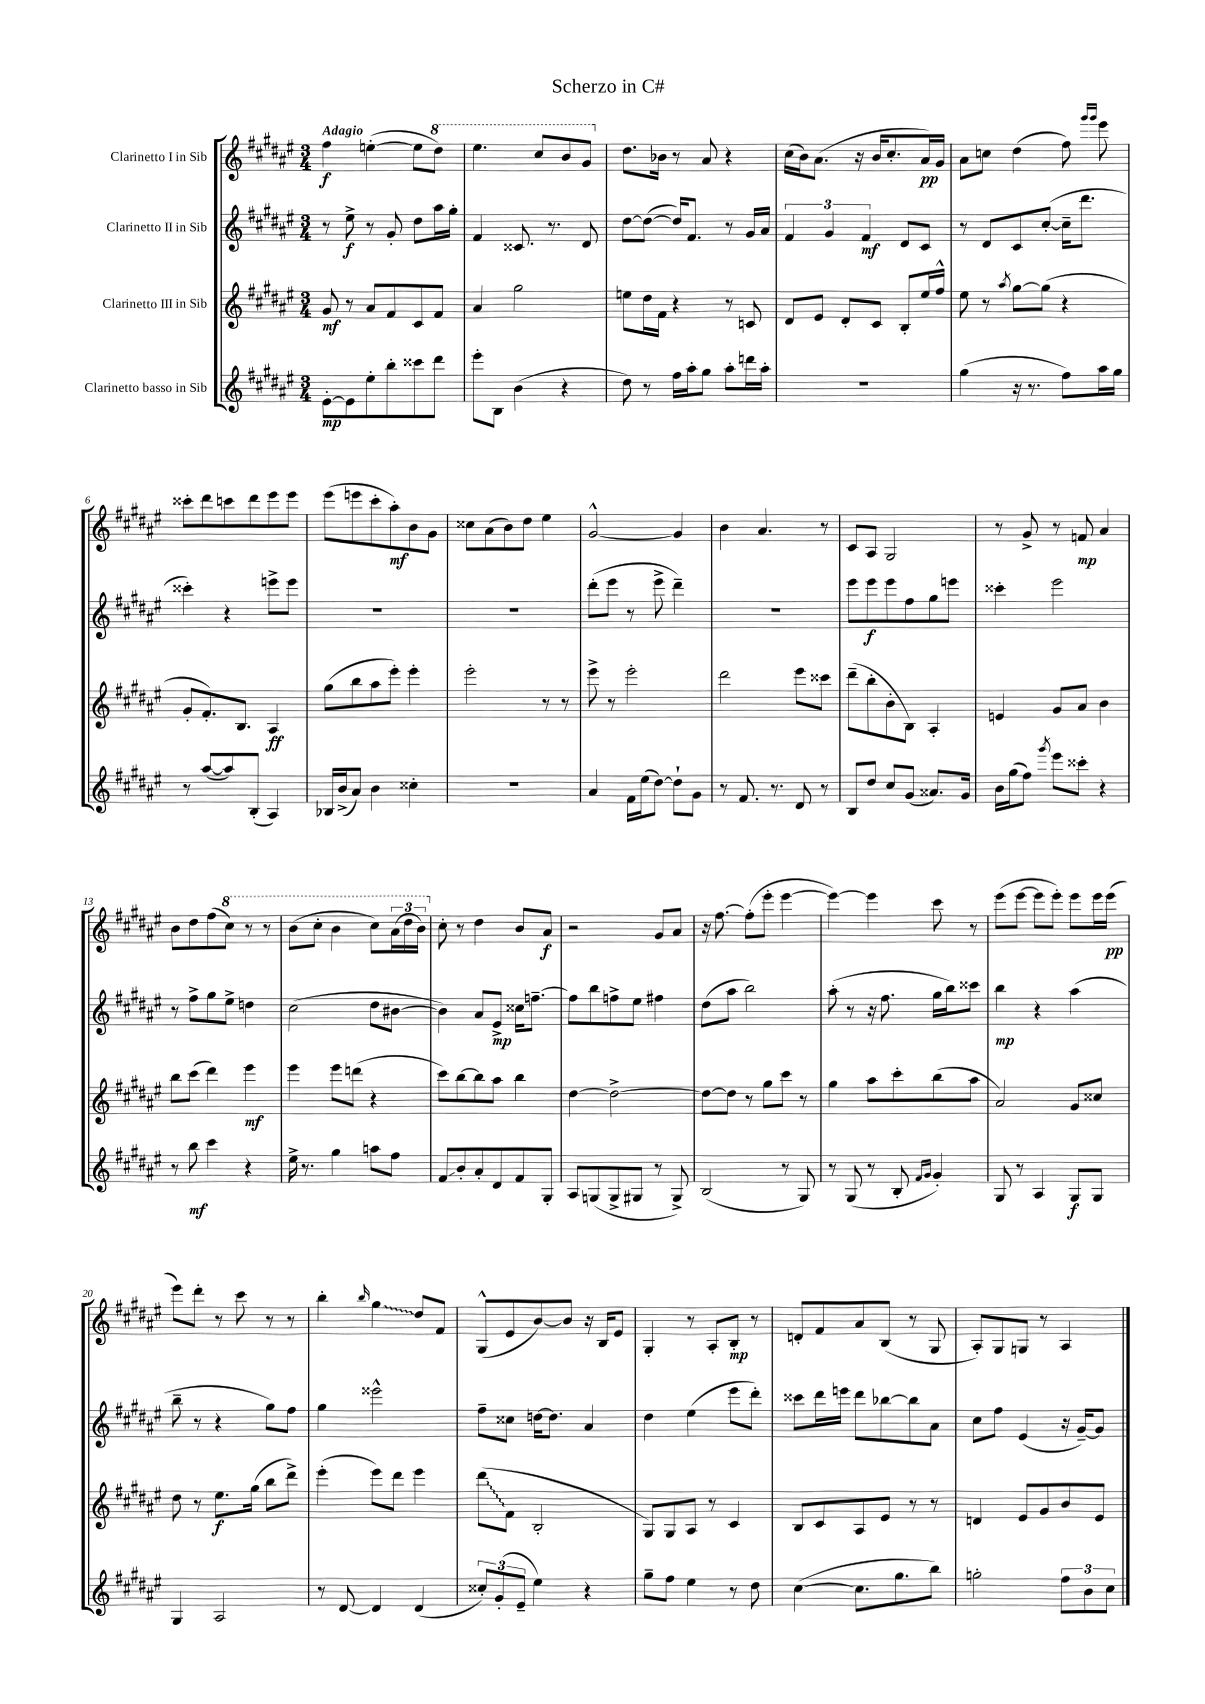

**kern	**kern	**kern	**kern
*staff4	*staff3	*staff2	*staff1
*clefG2	*clefG2	*clefG2	*clefG2
*k[f#c#g#d#a#e#]	*k[f#c#g#d#a#e#]	*k[f#c#g#d#a#e#]	*k[f#c#g#d#a#e#]
*M3/4	*M3/4	*M3/4	*M3/4
[8e#'\L	8g#/	8r	4ff#\
8e#\]	8r	8ee#^\	.
8ee#'\	8a#/L	8r	([4ee'\
8bb'\	8f#/	8g#'/	.
8ccc##\	8c#/	8dd#\L	8ee\]L
8ddd#\J	8f#/J	16aa#\L	8ddd#\J)
.	.	16gg#'\JJ	.
=	=	=	=
8eee#'\L	4a#/	4f#/	4.eee#\
8B\J	.	.	.
(4b\	2gg#\	8.c##/	.
.	.	.	8ccc#/L
.	.	8.r	.
4r	.	.	8bb/
.	.	8d#/	8gg#/J
=	=	=	=
8dd#\)	8ee\L	[8dd#\L	8.dd#\L
8r	16dd#\L	(8dd#\_J	.
.	16f#\JJ	.	16b-\Jk
16ff#\LL	4r	16dd#/]LK)	8r
16aa#'\J	.	8.f#/J	.
8gg#\J	.	.	8a#/
8aa#'\L	8r	8r	4r
16ddd\L	8c/	16g#/LL	.
16aa#'\JJ	.	16a#/JJ	.
=	=	=	=
2.r	8d#/L	6f#/	(16cc#\LL
.	.	.	16b\J)
.	8e#/J	.	(8.a#\J
.	.	6g#/	.
.	8d#'/L	.	.
.	.	.	16r
.	.	6f#/	.
.	8c#/J	.	16b/LK
.	.	.	8.cc#'/
.	8B'/L	8d#/L	.
.	16ee#/L	8c#/J	16a#/L)
.	16ff#^^/JJ	.	16g#/JJ
=	=	=	=
(4gg#\	8ee#\	8r	8a#\L
.	8r	8d#/L	8cc\J
.	8qaa#/	.	.
16r	[8gg#\L	8c#/	(4dd#\
8.r	.	.	.
.	(8gg#\]J	([8cc#'/J	.
8ff#\L)	4r	16cc#~\]LK	8ff#\)
.	.	8.ddd#\J	.
.	.	.	16qqggg#/LL
.	.	.	16qqggg#/JJ
16aa#\L	.	.	8eee#\
16gg#\JJ	.	.	.
=	=	=	=
8r	8g#'/L	4ccc##'\)	8ccc##'\L
([8aa#/L	8.f#'/)	.	8ddd#\
8aa#/])	.	4r	8ccc\
.	8.B/J	.	.
(8B'/J	.	.	8ddd#\
4A#/)	4A#/	8eee^\L	8eee#\
.	.	8eee\J	8eee#\J
=	=	=	=
16B-/LL	(8gg#\L	2.r	(8eee#\L
(16b^/J	.	.	.
8a#/J)	8bb\	.	8eee\
4b\	8aa#\	.	8ccc#'\
.	8eee#'\J)	.	8aa#'\)
4cc##'\	4eee#'\	.	8b\
.	.	.	8g#\J
=	=	=	=
2.r	2eee#'\	2.r	8cc##\L
.	.	.	(8a#\
.	.	.	8b\)
.	.	.	8dd#\J
.	8r	.	4ee#\
.	8r	.	.
=	=	=	=
4a#/	8eee#^\	(8ddd#'\L	[2g#^^/
.	8r	8eee#\J	.
16f#\LL	2eee#'\	8r	.
(16ee#\J	.	.	.
[8dd#\J)	.	8eee#^\	.
8dd#`\]L	.	4ddd#~\)	4g#/]
8g#\J	.	.	.
=	=	=	=
8r	2ddd#\	2.r	4b\
8.f#/	.	.	.
.	.	.	4.a#/
8.r	.	.	.
8d#/	8eee#\L	.	.
8r	8ccc##\J	.	8r
=	=	=	=
8B/L	(8ddd#~\L	8eee#\L	8c#/L
8dd#/J	8bb'\	8eee#\	8A#/J
8cc#/L	8b'\	8eee#\	2G#/
(8g#/J	8B\J)	8ff#\	.
8.a##/L)	4A#'/	8gg#\	.
.	.	8eee\J	.
16g#/Jk	.	.	.
=	=	=	=
16b\LL	4e/	4ccc##'\	8r
(16gg#\J	.	.	.
8ff#\J)	.	.	8g#^/
8qggg#/	.	.	.
8eee#\L	8g#/L	2eee#\	8r
8ccc##'\J	8a#/J	.	8f/
4r	4b\	.	4a#/
=	=	=	=
8r	8bb\L	8r	8b\L
8bb\	(8ccc#\J	8ff#^\L	8dd#\
4ccc#\	4ddd#\)	8gg#\	(8ff#\
.	.	8ee#^\J	8ccc#\J)
4r	4eee#\	4dd\	8r
.	.	.	8r
=	=	=	=
16ee#^\	4eee#\	(2cc#\	(8bb\L
8.r	.	.	.
.	.	.	8ccc#'\J
4gg#\	8eee#\L	.	4bb\
.	(8ddd\J	.	.
8aa\L	4r	8dd#\L	8ccc#\L)
8ff#\J	.	[8b#\J	(24aa#\L
.	.	.	24ddd#\
.	.	.	24bb\JJ)
=	=	=	=
8f#/L	8ccc#\L)	4b#\])	8cc#'\
8b'/	[8bb\	.	8r
8a#'/	8bb\]	8a#/L	4dd#\
8d#/	8aa#\J	8e#^/J	.
8f#/	4bb\	16cc##\LK	8b/L
.	.	[8.ff~\J	.
8G#'/J	.	.	8a#/J
=	=	=	=
8A#/L	[4dd#\	8ff\]L	2r
(8G/	.	8bb\	.
8G^/	2dd#^\_	8ff^\	.
8G#/J	.	8ee#\J	.
8r	.	4ff#\	8g#/L
8G#^/)	.	.	8a#/J
=	=	=	=
(2B/	8dd#\_L	(8dd#\L	16r
.	.	.	[8.ff#\
.	8dd#\]J	8aa#\J	.
.	8r	2bb\)	(8ff#'\]L
.	8gg#\L	.	8eee#'\J
8r	8ccc#\J	.	[4eee#\
8G#/)	8r	.	.
=	=	=	=
8r	4gg#\	(8aa#'\	4eee#\_)
(8G#/	.	8r	.
8r	8aa#\L	16r	4eee#\]
.	.	8.ff#\	.
8B'/	8ccc#'\	.	.
16qqf#/LL	.	.	.
16qqg#/JJ	.	.	.
4g#'/)	(8bb\	16gg#\LL	8ccc#\
.	.	16bb\J)	.
.	8aa#\J	8ccc##\J	8r
=	=	=	=
8G#/	2a#/)	4bb\	(8eee#\L
8r	.	.	[8eee#\J
4A#/	.	4r	8eee#\]L
.	.	.	8eee#'\J)
8G#/L	8g#/L	(4aa#\	8eee#\L
8G#/J	8cc##/J	.	16eee#\L
.	.	.	(16eee#\JJ
=	=	=	=
4G#/	8dd#\	8bb~\	8eee#\L)
.	8r	8r	8ddd#'\J
2A#/	8.ee#\L	4r	8r
.	.	.	8ccc#\
.	(16gg#\Jk	.	.
.	8bb\L	8gg#\L)	8r
.	8ddd#^\J)	8ff#\J	8r
=	=	=	=
8r	(4eee#'\	4gg#\	4bb'\
[8d#/	.	.	.
.	.	.	16qqbb/
4d#/]	8eee#\L)	2eee##^^\	4gg#\
.	8ddd#\J	.	.
(4d#/	4eee#\	.	8dd#/L
.	.	.	8f#/J
=	=	=	=
12cc##'/L)	(8ddd#\L	8ff#~\L	(8G#^^/L
(12g#'/	.	.	.
.	8f#\J	8cc##\J	8e#/
12e#~/J	.	.	.
4ee#\)	2B'/	[16dd\LK	[8b/)
.	.	8.dd\]J	.
.	.	.	8b/]J
4r	.	4a#/	16r
.	.	.	16B/LK
.	.	.	8e#/J
=	=	=	=
8gg#~\L	8G#/L)	4dd#\	4G#'/
8ff#\J	8G#/	.	.
4ee#\	8A#/J	(4ee#\	8r
.	8r	.	8A#'/L
8r	4c#/	8eee#\L	8B'/J
8dd#\	.	8ddd#'\J)	8r
=	=	=	=
([4cc#\	8B/L	8ccc##\L	8d'/L
.	8c#/	16ddd#\L	8f#/
.	.	16eee\JJ	.
8.cc#\]L	8A#/	8ddd#\L	8a#/
.	8e#/J	[8bb-\	(8B/J
8.gg#\	.	.	.
.	8r	8bb-\]	8r
8bb\J)	8r	8a#\J	8G#/
=	=	=	=
2gg'\	4d/	8cc#\L	8A#'/L)
.	.	8ff#\J	8G#/
.	8e#/L	(4e#/	8G/J
.	8g#/	.	8r
12ff#\L	8b/	16r	4A#/
.	.	[16g#~/LK)	.
12b\	.	.	.
.	8e#/J	8g#/]J	.
12cc#\J	.	.	.
==	==	==	==
*-	*-	*-	*-
